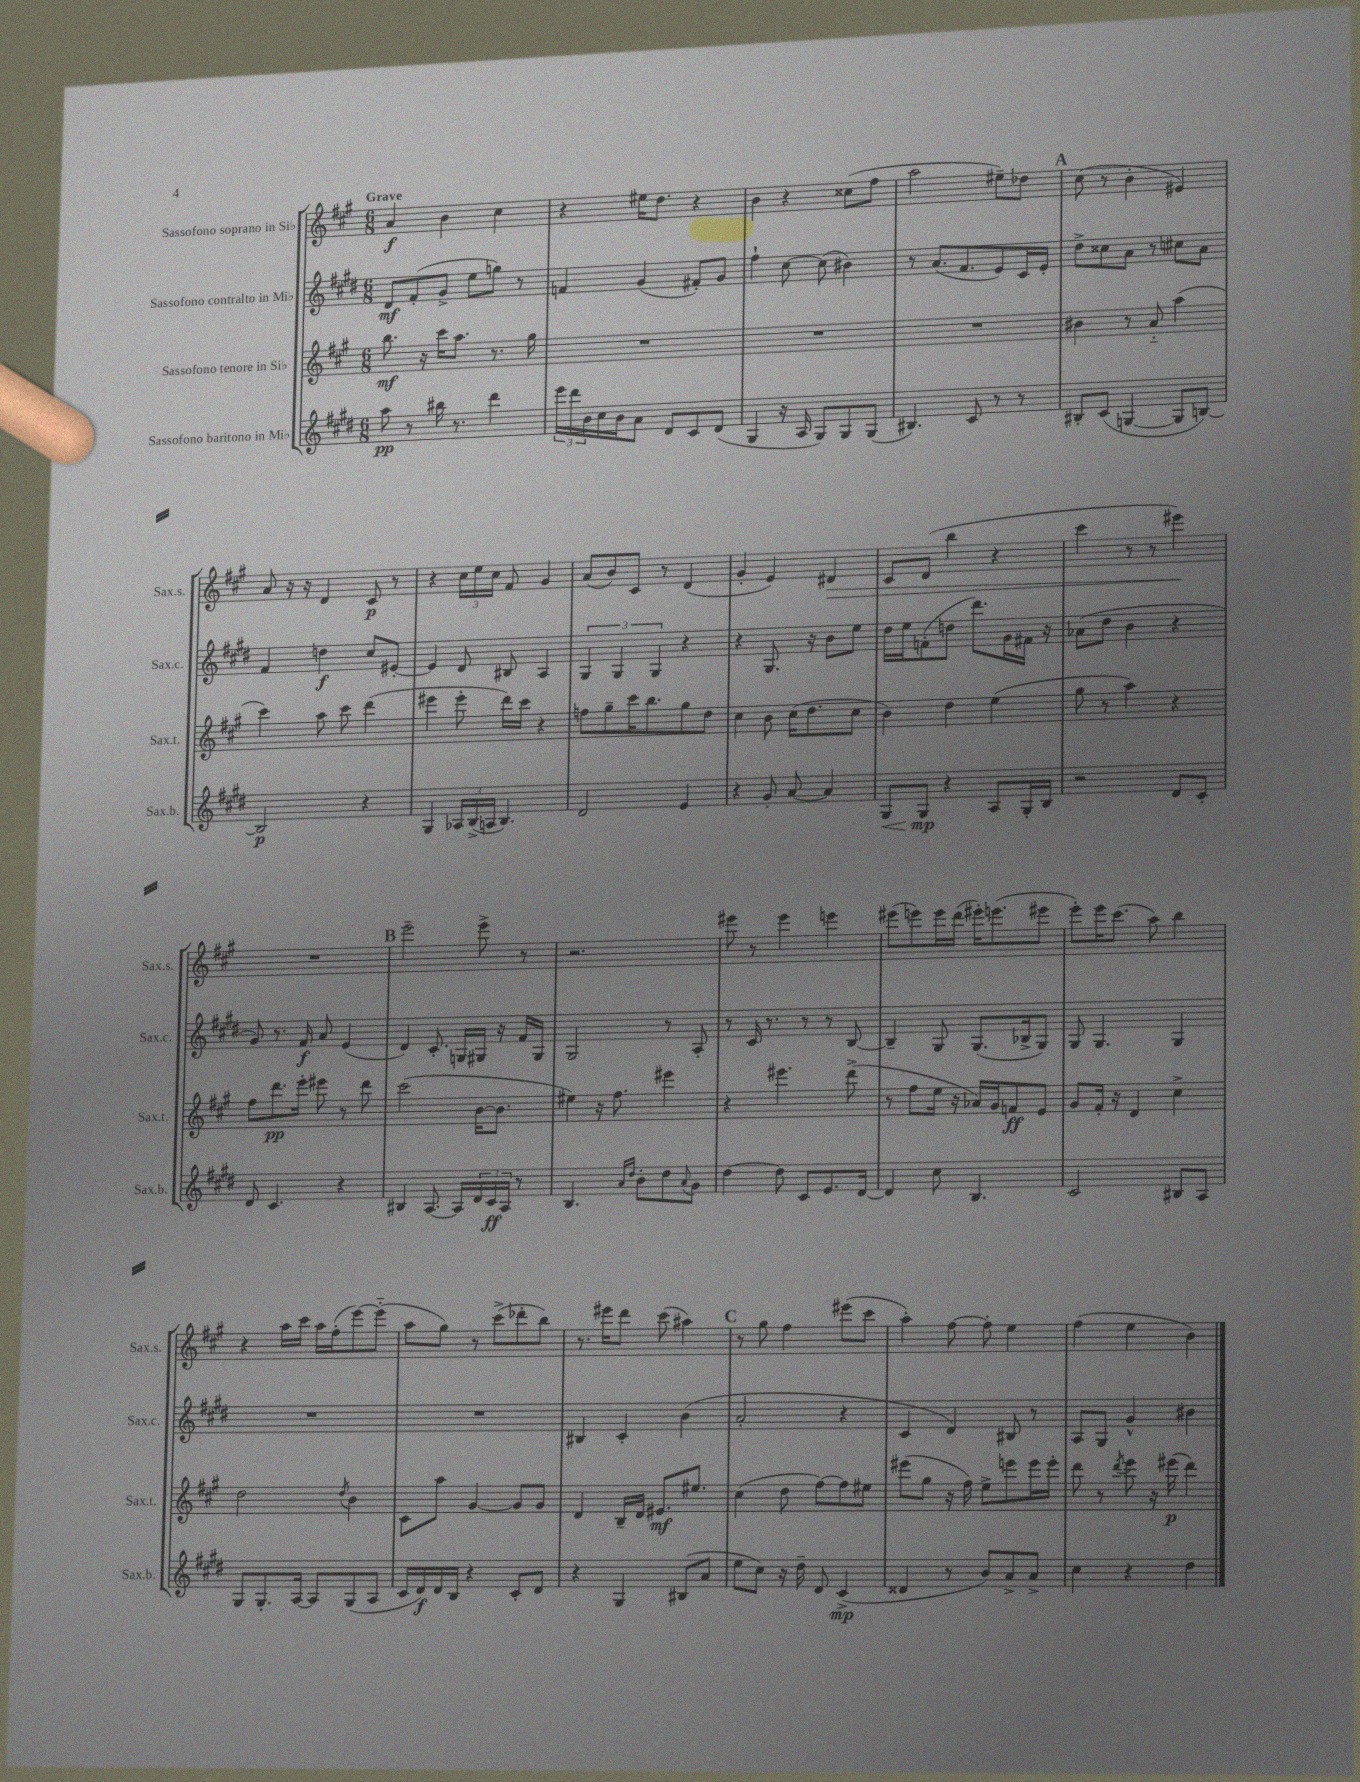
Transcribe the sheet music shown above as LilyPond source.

<<
\new StaffGroup <<
\new Staff = "s0" \with { instrumentName = "Sassofono soprano in Sib" shortInstrumentName = "Sax.s." } {
    \clef treble \key a \major \numericTimeSignature \time 6/8 \tempo "Grave"
    a'4\f b'4 cis''4 |
    r4 eis''16 d''8. r4 |
    b'4 r4 cisis''8( fis''8 |
    a''2 eis''8--) des''8 |
    \mark \markup { \bold "A" } cis''8( r8 b'4-. eis'4) |
    a'8 r16 r16 d'4 cis'8\p r8 |
    r4 \tuplet 3/2 { cis''16 e''16 cis''16 } fis'8 gis'4 |
    a'8( b'8) cis'8 r8 d'4( |
    gis'4-. e'4) dis'4\> |
    cis'8 d'8( b''4 r4 |
    cis'''4 r8 r8 eis'''4\!) |
    R2. |
    \mark \markup { \bold "B" } e'''2-- e'''8-> r8 |
    r2. |
    eis'''8 r8 eis'''4 e'''4 |
    eis'''8( e'''8) e'''16 d'''16( eis'''16-.) e'''8.( eis'''8 |
    e'''8-.) e'''16 cis'''8.( a''8) b''4 |
    r4 a''16 cis'''16 a''16 fis''16-.( e'''8~) e'''8-_( |
    a''8 gis''8) r8 cis'''8->( des'''8-. b''8) |
    r8. eis'''16 d'''8 cis'''8( ais''4) |
    \mark \markup { \bold "C" } r8 gis''8 fis''4 eis'''8( cis'''8 |
    a''4-.) fis''8~ fis''8-. e''4 |
    fis''4( e''4 b'4) \bar "|." |
}
\new Staff = "s1" \with { instrumentName = "Sassofono contralto in Mib" shortInstrumentName = "Sax.c." } {
    \clef treble \key e \major \numericTimeSignature \time 6/8
    dis'8\mf fis'8-.( gis'8-> e''8 g''8) r8 |
    f'4 gis'4( fis'8-.) gis'8 |
    fis''4-! cis''8~ cis''8( bis'4) |
    r8 a'8.( fis'8. e'8) cis'16 e'16-. |
    \mark \markup { \bold "A" } dis''8-> cisis''8 a'8 r8 cis''8 a'8 |
    fis'4 d''4\f cis''8 eis'8~-. |
    eis'4 dis'8 bis8 a4 |
    \tuplet 3/2 { gis4 gis4 gis4 } r4 |
    r4 gis8. r16 b'8 e''8 |
    dis''16 e''16 f'8-.( d''8 dis'''8.) gis'16 fis'16 r16 |
    aes'8( dis''8 b'4 r4 |
    gis'8) r8. fis'16\f a'8 e'4( |
    \mark \markup { \bold "B" } dis'4) cis'8.-. g16 gis16 r16 fis'16 gis16 |
    gis2 r8 a8-. |
    r8 cis'16 r8. r8 r8 b8~ |
    b4-- gis8 gis8.( bes16-> gis8) |
    gis8 gis4. gis4 |
    R2. |
    R2. |
    bis4 cis'4-. b'4( |
    \mark \markup { \bold "C" } a'2-. r4 |
    cis'4 dis'4) bis8 r8 |
    a8 gis8 gis'4-^ bis'4 \bar "|." |
}
\new Staff = "s2" \with { instrumentName = "Sassofono tenore in Sib" shortInstrumentName = "Sax.t." } {
    \clef treble \key a \major \numericTimeSignature \time 6/8
    b''8.\mf r16 cis'''16 a''8. r8. gis''16 |
    R2. |
    R2. |
    R2. |
    \mark \markup { \bold "A" } bis'4 r8 a'8-_ a''4( |
    cis'''4) a''8 cis'''8 d'''4( |
    eis'''4 eis'''8-. d'''16) cis'''16 r4 |
    f''8 gis''8-- cis'''16 b''8. gis''8 d''8 |
    cis''4 b'8 cis''16( d''8. cis''8 |
    b'4) d''4 e''4( |
    gis''8 r8 a''4) r4 |
    fis''8 d'''8.\pp e'''16-. eis'''8 r8 d'''8 |
    \mark \markup { \bold "B" } cis'''2( b'16~ b'8. |
    eis''4) r16 fis''8. eis'''4 |
    r4 eis'''4. d'''8->( |
    r8 fis''8 e''16 r16 aes'16) gis'16 f'8\ff e'8 |
    gis'8 fis'16-. r16 d'4 cis''4-> |
    d''2 \acciaccatura { d''8 } b'4 |
    cis'8 a''8 gis'4~ gis'8 gis'8 |
    d'4 b16-- d'16 eis'8.\mf eis''8. |
    \mark \markup { \bold "C" } cis''4( d''8 fis''8~) fis''8 eis''8 |
    eis'''8( gis''8 r16 fis''16) e''8-> e'''8 e'''16 e'''16-. |
    d'''8 r8 \acciaccatura { d'''8 } e'''8 r16 eis'''16\p( d'''4) \bar "|." |
}
\new Staff = "s3" \with { instrumentName = "Sassofono baritono in Mib" shortInstrumentName = "Sax.b." } {
    \clef treble \key e \major \numericTimeSignature \time 6/8
    a''8\pp r8 bis''16 r8. dis'''4 |
    \tuplet 3/2 { e'''16 dis'''16 b'16 } cis''16 b'16 a'8 dis'8 cis'8 dis'8( |
    gis4 r16 a16 gis8) gis8 gis8( |
    bis4.) cis'8 r8 r8 |
    \mark \markup { \bold "A" } bis8-. cis'8( g4~ g8 b8~) |
    b2\p r4 |
    gis4 \tuplet 3/2 { aes16 b16->( a16 } b4.) |
    dis'2 e'4 |
    r4 gis'8-. a'8~ a'4 |
    gis8\< gis8\mp\! r4 a8 gis16-. b16 |
    r2 dis'8 cis'8-. |
    dis'8 cis'4. r4 |
    \mark \markup { \bold "B" } bis4 a8.~ a16 \tuplet 3/2 { dis'16 cis'16\ff a16 } r8 |
    b4. \grace { a'16 dis''16 } b'8-. dis''8 \appoggiatura { a'8 } gis'8 |
    dis''4~ dis''8 cis'8 e'8. dis'16~ |
    dis'4 cis''8 b4. |
    cis'2 bis8 a8 |
    gis8 gis8.-. a16~ a8 gis8( a8 |
    cis'16 dis'16\f) dis'16 b16 r4 cis'8-. dis'8 |
    r4 gis4 bis8( a'8 |
    \mark \markup { \bold "C" } e''8 cis''8) r16 dis''16-- dis'8 cis'4->\mp( |
    disis'4 r8 b'8) a'8-> a'8-> |
    cis''4 r4 dis''4 \bar "|." |
}
>>
>>
\layout { \context { \Score \remove "Bar_number_engraver" } }
